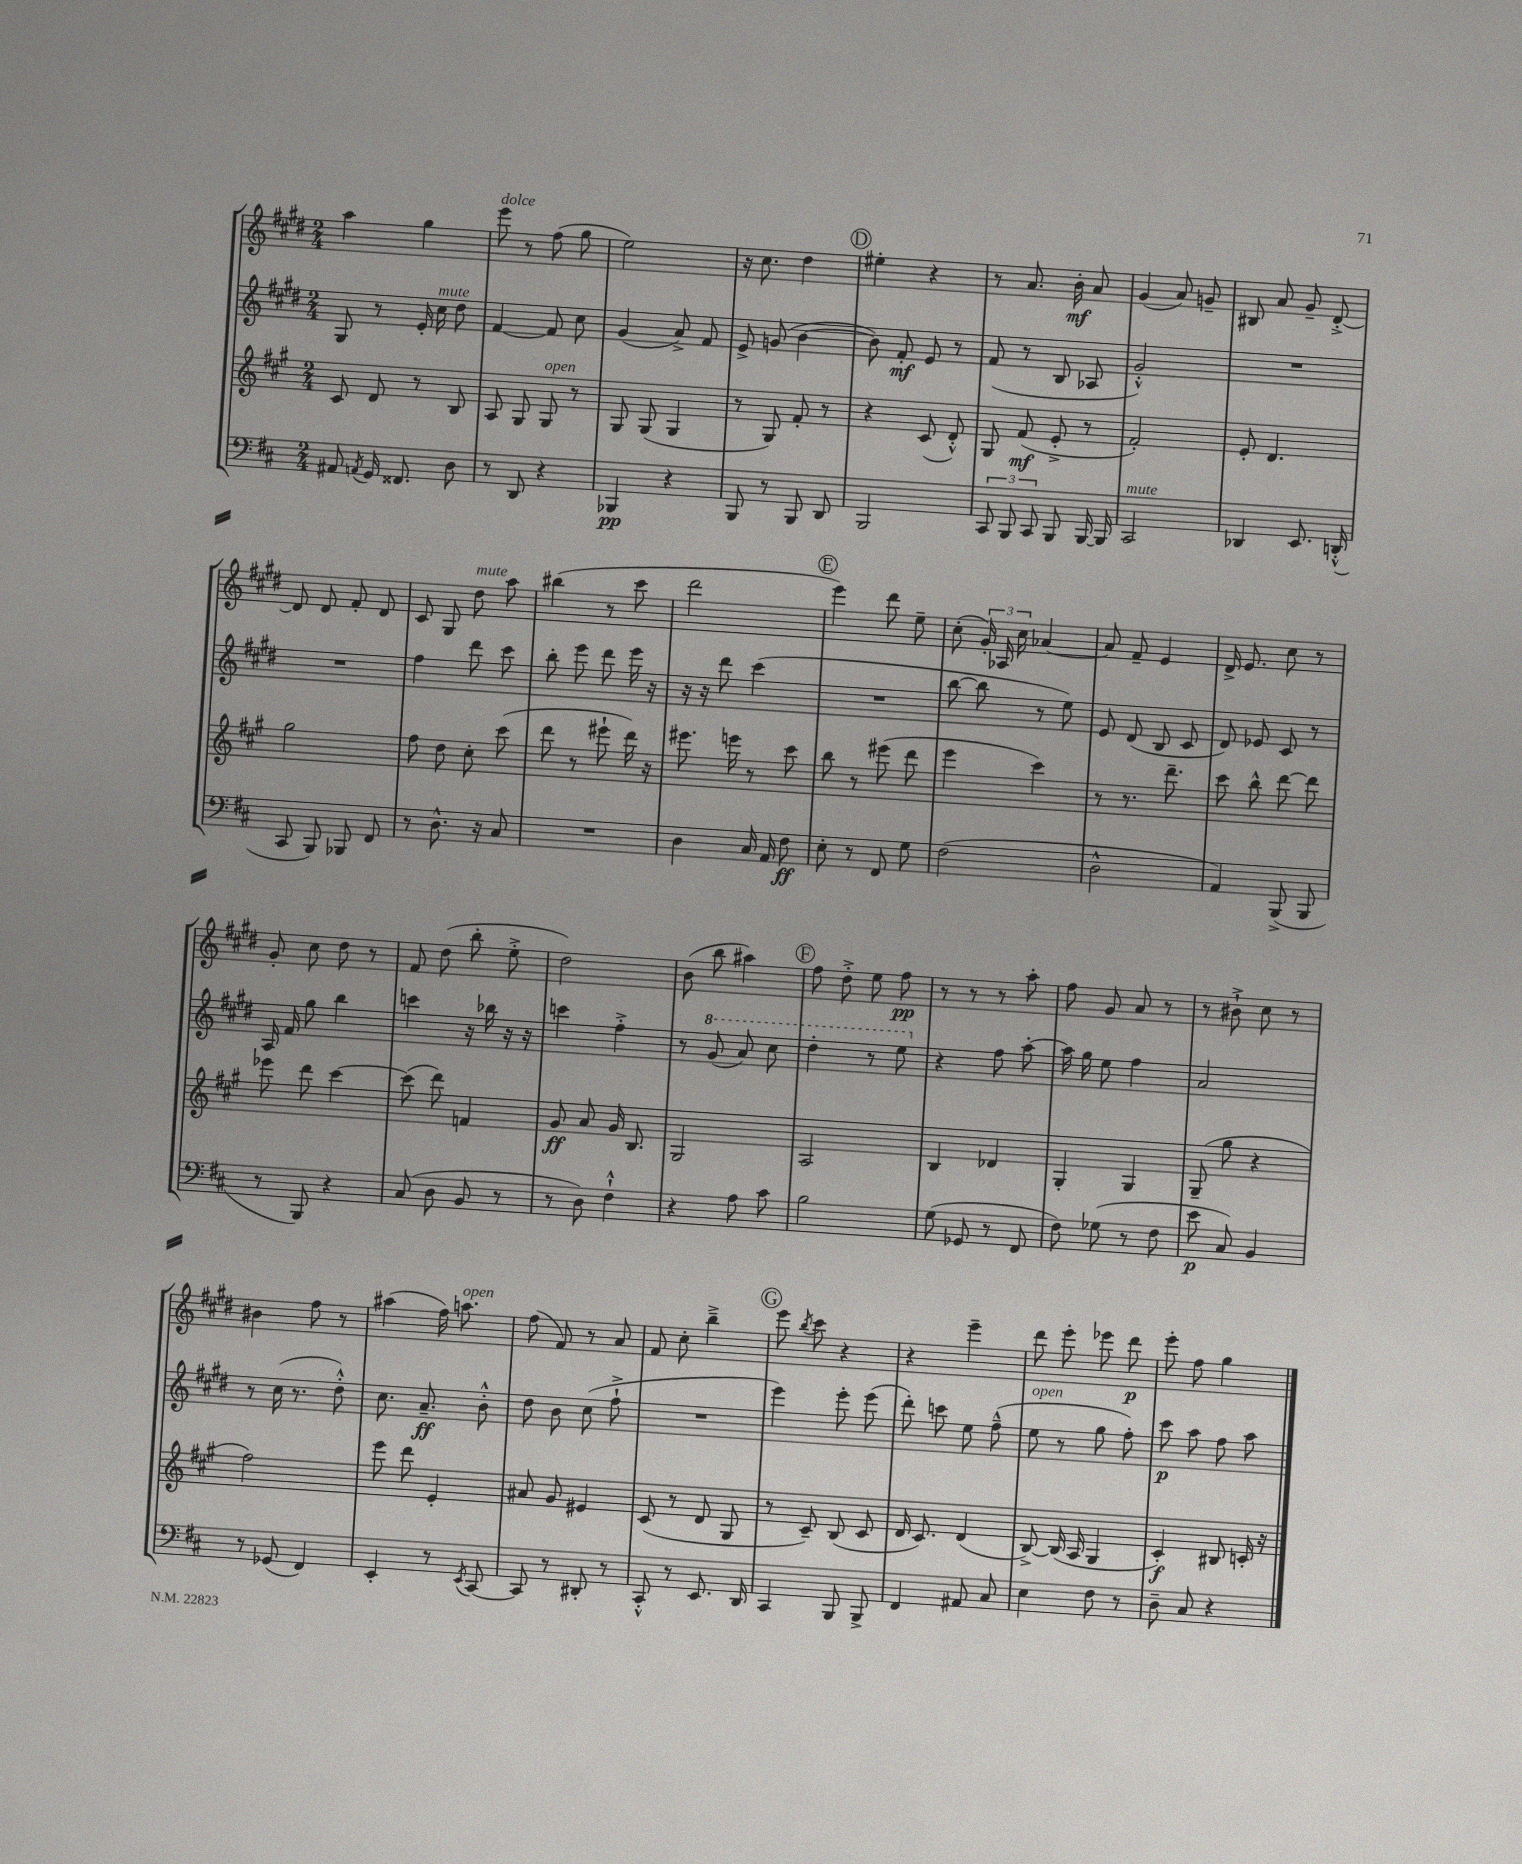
<<
\new StaffGroup <<
\new Staff = "s0" {
    \clef treble \key e \major \numericTimeSignature \time 2/4
    \autoBeamOff a''4 gis''4 |
    e'''8^\markup { \italic "dolce" } r8 fis''8( gis''8 |
    e''2) |
    r16 cis''8. dis''4 |
    \mark \markup { \circle "D" } eis''4-. r4 |
    r8 a'8. b'16-.\mf a'8 |
    gis'4( a'8) g'8-- |
    bis8 a'8 gis'8-- dis'8~-.-> |
    dis'8 dis'8 fis'8-. dis'8 |
    cis'8 gis8 dis''8^\markup { \italic "mute" } a''8 |
    bis''4( r8 cis'''8 |
    dis'''2 |
    \mark \markup { \circle "E" } e'''4) dis'''8 e''8-- |
    cis''8-.( \tuplet 3/2 { gis'16-.) aes16 cis''16 } aes'4~ |
    aes'8 fis'8-- e'4 |
    dis'16-> e'8. cis''8 r8 |
    gis'8-. cis''8 dis''8 r8 |
    fis'8 dis''8( b''8-. e''8-.-> |
    dis''2) |
    b'8( b''8 ais''4) |
    \mark \markup { \circle "F" } fis''8 dis''8-.-> e''8 fis''8\pp |
    r8 r8 r8 a''8-. |
    fis''8 gis'8 a'8 r8 |
    r8 bis'8-!-> cis''8 r8 |
    bis'4 fis''8 r8 |
    ais''4( fis''16) a''8.^\markup { \italic "open" } |
    fis''8( fis'8) r8 a'8 |
    fis'8 cis''8-. b''4---> |
    \mark \markup { \circle "G" } e'''8 \acciaccatura { b''8 } cis'''8 r4 |
    r4 e'''4-- |
    dis'''8 e'''8-. ees'''8 dis'''8\p |
    e'''8-. fis''8 gis''4 \bar "|." |
}
\new Staff = "s1" {
    \clef treble \key e \major \numericTimeSignature \time 2/4
    \autoBeamOff gis8 r8 e'16-. cis''16^\markup { \italic "mute" } dis''8 |
    fis'4~ fis'8 cis''8 |
    gis'4( a'8->) fis'8 |
    e'8-> g'8( b'4~ |
    \mark \markup { \circle "D" } b'8) fis'8-.\mf e'8 r8 |
    fis'8( r8 b8 aes8 |
    gis'2-.-^) |
    R2 |
    R2 |
    fis''4 dis'''8 cis'''8 |
    b''8-. e'''8 dis'''8 e'''16 r16 |
    r16 r16 dis'''8 cis'''4( |
    \mark \markup { \circle "E" } R2 |
    b''8~ b''8 r8 e''8) |
    e'8 dis'8( b8 cis'8 |
    dis'8) ees'8 cis'8 r8 |
    a16 fis'16 gis''8 b''4 |
    c'''4 r16 bes''16 r16 r16 |
    c'''4 fis''4-.-> |
    r8 \ottava #1 gis''8( a''8) cis'''8 |
    \mark \markup { \circle "F" } dis'''4-. r8 e'''8 \ottava #0 |
    r4 fis''8 a''8~-. |
    a''16 gis''16 e''8 fis''4 |
    a'2 |
    r8 cis''16( r8. dis''8-.-^) |
    cis''8. a'8.--\ff b'8-.-^ |
    dis''8 b'8 cis''8( fis''8-!-> |
    R2 |
    \mark \markup { \circle "G" } e'''4) e'''8-. e'''8( |
    dis'''8-.) c'''8 e''8 fis''8---^( |
    e''8^\markup { \italic "open" } r8 gis''8 fis''8-.) |
    cis'''8\p a''8 fis''8 a''8 \bar "|." |
}
\new Staff = "s2" {
    \clef treble \key a \major \numericTimeSignature \time 2/4
    \autoBeamOff cis'8 d'8 r8 b8 |
    a8 gis8 gis8^\markup { \italic "open" } r8 |
    gis8 gis8( gis4 |
    r8 gis8) fis'8-. r8 |
    \mark \markup { \circle "D" } r4 cis'8( d'8-.-^) |
    gis8 fis'8\mf( e'8-.-> r8 |
    fis'2-.) |
    e'8-. d'4. |
    gis''2 |
    fis''8 d''8 cis''8-. cis'''8( |
    d'''8 r8 eis'''8-! d'''16) r16 |
    eis'''8. e'''16 r8 cis'''8 |
    \mark \markup { \circle "E" } b''8 r8 eis'''8( d'''8 |
    e'''4 cis'''4) |
    r8 r8. d'''8.-- |
    cis'''8 b''8-^ d'''8~ d'''8 |
    ees'''8 d'''8 cis'''4~ |
    cis'''8( d'''8) f'4 |
    gis'8\ff a'8 gis'16 b8. |
    gis2 |
    \mark \markup { \circle "F" } a2 |
    b4 des'4 |
    gis4-. gis4 |
    gis8--( gis''8 r4 |
    fis''2) |
    e'''8 d'''8 e'4-. |
    ais'8 gis'8 eis'4 |
    cis'8( r8 d'8 gis8 |
    \mark \markup { \circle "G" } r8 cis'8--) b8( cis'8 |
    d'16 cis'8.) d'4( |
    b8~->) b16( a16 gis4 |
    cis'4-.\f) bis8 c'16-. r16 \bar "|." |
}
\new Staff = "s3" {
    \clef bass \key d \major \numericTimeSignature \time 2/4
    \autoBeamOff ais,8 \acciaccatura { a,8 } g,16 fisis,8. d8 |
    r8 d,8 r4 |
    bes,,4\pp r4 |
    b,,8 r8 b,,8 d,8 |
    \mark \markup { \circle "D" } b,,2 |
    \tuplet 3/2 { cis,8 b,,8 cis,8 } b,,8 b,,16~ b,,16 |
    cis,2^\markup { \italic "mute" } |
    des,4 e,8. d,16-.-^( |
    cis,8 b,,8) bes,,8 fis,8 |
    r8 d8.-^ r16 cis8 |
    R2 |
    d4 cis16 a,16 fis8\ff |
    \mark \markup { \circle "E" } e8-. r8 fis,8 g8 |
    fis2( |
    d2-^ |
    a,4) b,,8->( b,,8 |
    r8 b,,8) r4 |
    cis8( d8 b,8 r8 |
    r8 d8) fis4-!-^ |
    r4 a8 cis'8 |
    \mark \markup { \circle "F" } b2 |
    g8( ges,8 r8 fis,8 |
    fis8) ges8( r8 fis8 |
    e'8\p cis8) b,4 |
    r8 ges,8( fis,4) |
    e,4-. r8 \acciaccatura { e,8 } cis,8~ |
    cis,8 r8 dis,8-. r8 |
    cis,8-.-^ r8 e,8. d,16 |
    \mark \markup { \circle "G" } cis,4 b,,8 b,,8-> |
    fis,4 ais,8 cis8 |
    e4 fis8 r8 |
    d8-- cis8 r4 \bar "|." |
}
>>
>>
\layout { \context { \Score \remove "Bar_number_engraver" } }
